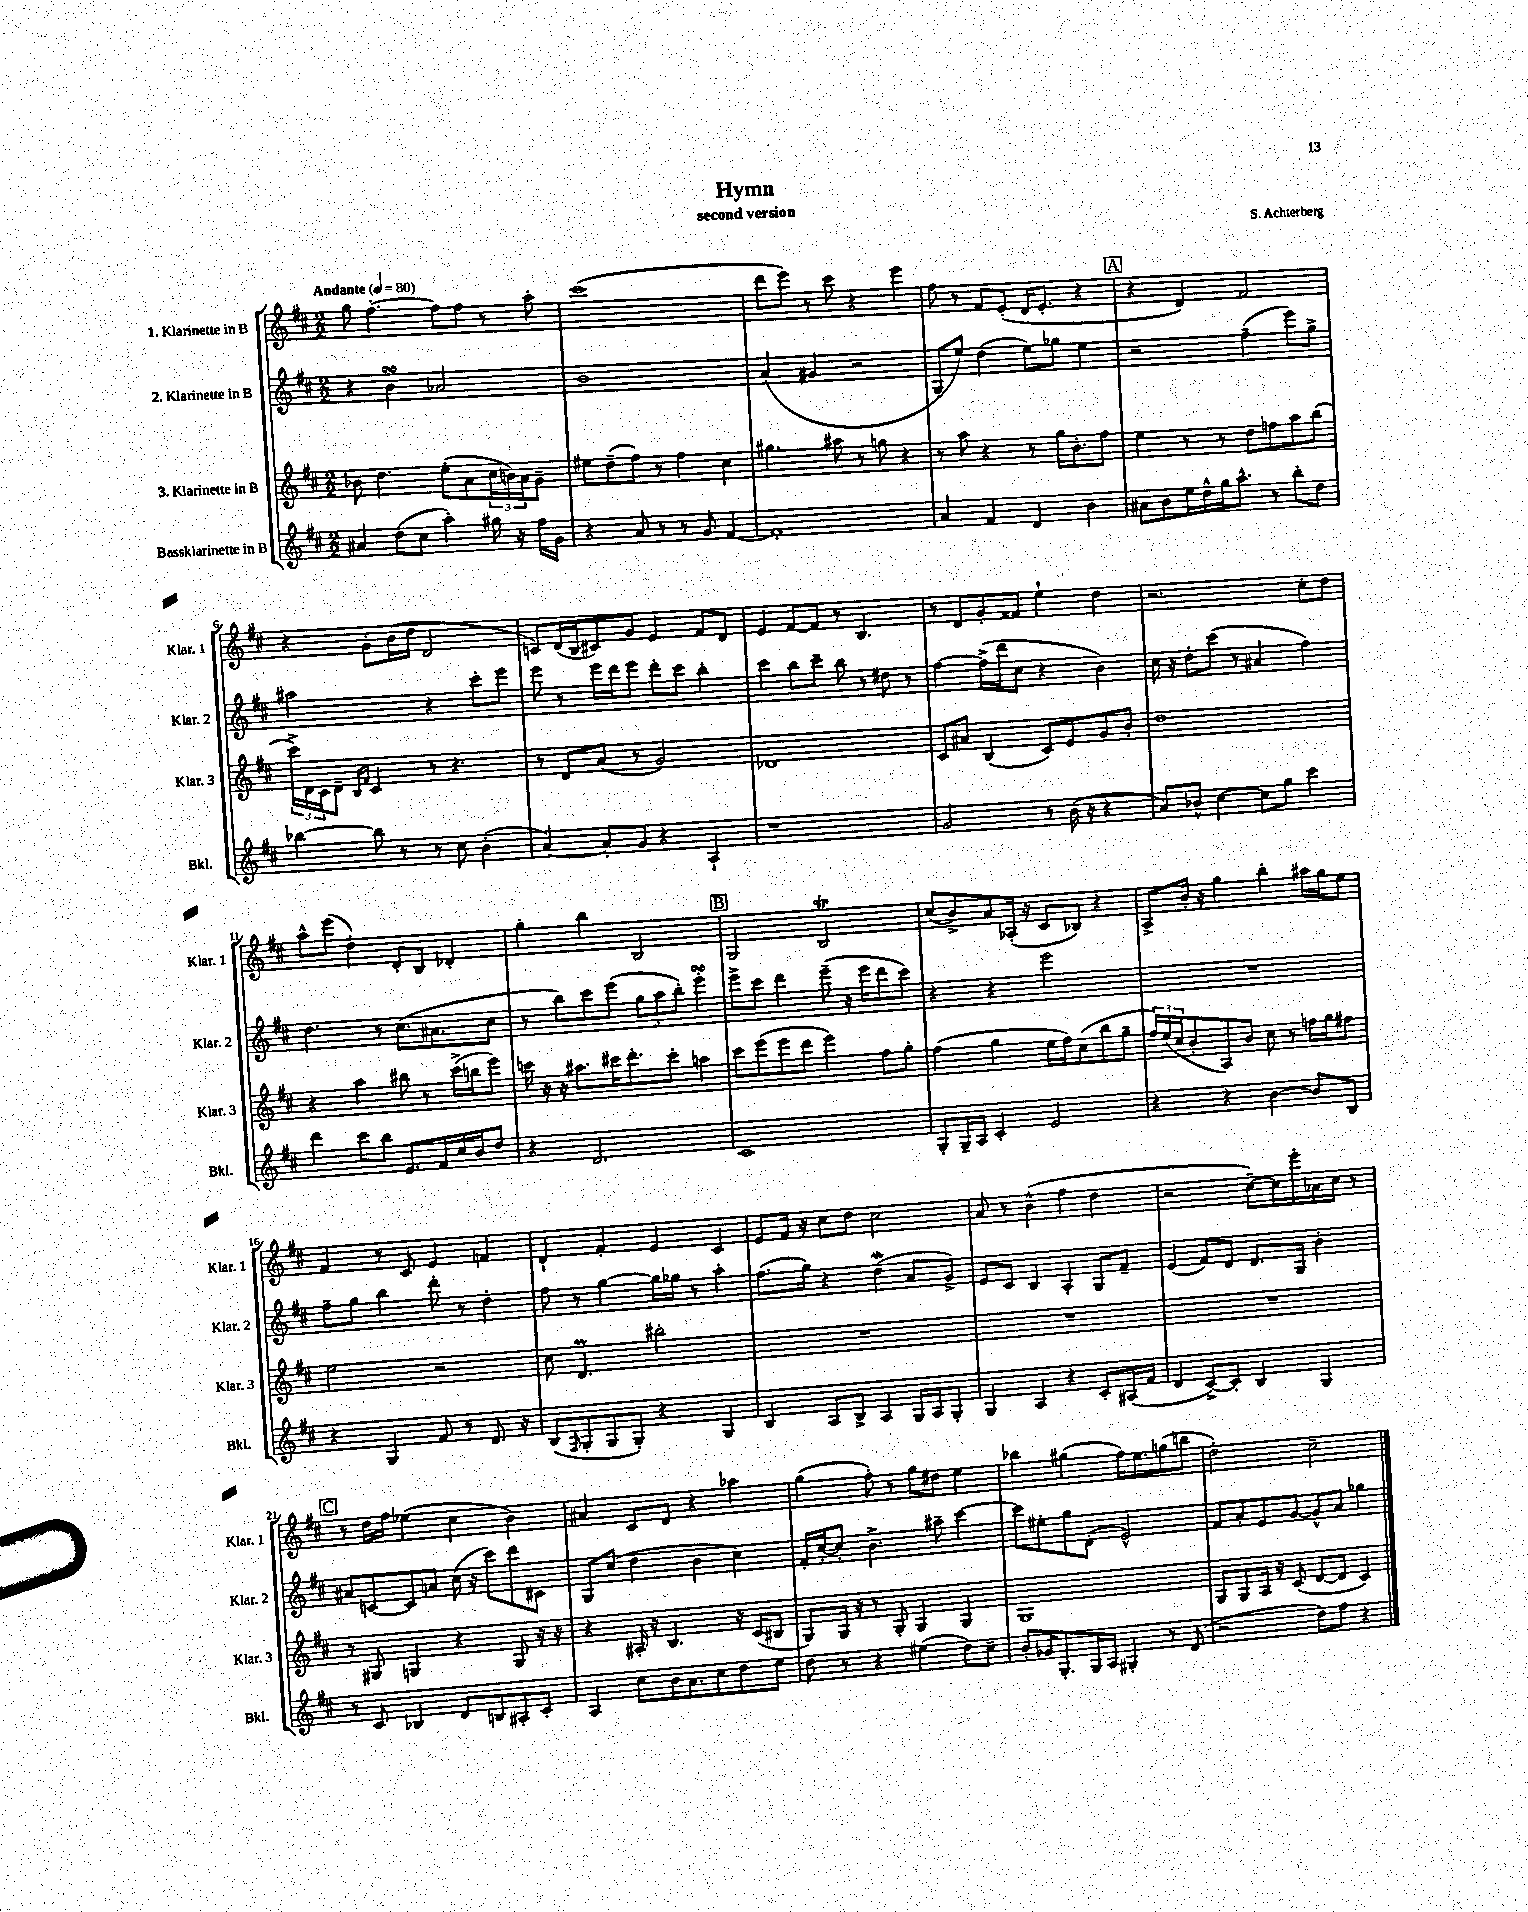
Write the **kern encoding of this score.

**kern	**kern	**kern	**kern
*staff4	*staff3	*staff2	*staff1
*clefG2	*clefG2	*clefG2	*clefG2
*k[f#c#]	*k[f#c#]	*k[f#c#]	*k[f#c#]
*M2/2	*M2/2	*M2/2	*M2/2
*MM80	*MM80	*MM80	*MM80
4a#/	8b-\	4r	8gg\
.	4.dd\	.	[4.ff#'\
(8dd\L	.	4b\	.
8cc#\J	.	.	.
4aa'\)	(8ee'\L	2a-/	8ff#\]L
.	8a\	.	8ff#\J
16gg#\	24cc#\L	.	8r
.	24b\)	.	.
16r	.	.	.
.	24a\J	.	.
16ff#\LL	8g~\J	.	8aa'\
16g\JJ	.	.	.
=	=	=	=
4r	8ee#\L	1b	(1ccc#
.	(8dd~\	.	.
8a/	8ff#\J)	.	.
8r	8r	.	.
8r	4ff#\	.	.
8g/	.	.	.
[4f#/	4cc#\	.	.
=	=	=	=
1f#']	4.gg#\	(4a/	8ddd\L
.	.	.	8eee\J)
.	.	4g#/	8r
.	8aa#\	.	8ccc#\
.	8r	2r	4r
.	8gg\	.	.
.	4r	.	4eee\
=	=	=	=
4a/	8r	8G'/L	8ff#\
.	8aa\	8ee/J)	8r
4f#/	4r	(4dd\	8f#/L
.	.	.	(8e'/J
4d/	8r	8ee\L)	16d/LK
.	.	.	8.e'/J
.	16gg\LK	8gg-\J	.
.	8.b'\	.	.
4b\	.	4ee\	4r
.	8ff#\J	.	.
=	=	=	=
8a#\L	4ee\	2r	4r
8b\	.	.	.
16ee\L	8r	.	4d/)
16dd^^\	.	.	.
16gg\J	8r	.	.
8.aa^^\J	.	.	.
.	8dd\L	(4ff#~\	2f#/
8r	8ff\	.	.
8bb'\L	8aa\	8eee\L)	.
8dd\J	(8bb\J	8gg^\J	.
=	=	=	=
[4bb-\	24ccc#^\LL)	2aa#\	4r
.	24d\	.	.
.	24c#\J	.	.
.	8d~\J	.	.
.	16qqB/LL	.	.
.	16qqf#/JJ	.	.
8bb-\]	4c#/	.	8g'\L
8r	.	.	(16b\L
.	.	.	16dd\JJ
8r	8r	4r	2d/
8cc#\	4.r	.	.
(4b'\	.	8ccc#'\L	.
.	.	8eee\J	.
=	=	=	=
[4a/)	8r	8eee\	8c/L)
.	8d/L	8r	(16d/L
.	.	.	16B/J
8a'/]L	(8a/J	16eee\LL	8c#/)
.	.	16ddd\J	.
8g/J	8r	8eee\J	8g/J
4r	2g/)	8ddd'\L	4e/
.	.	8ccc#\J	.
4A`/	.	4bb'\	8f#/L
.	.	.	8d/J
=	=	=	=
1r	1d-	4ccc#\	4e/
.	.	8bb\L	[8f#/L
.	.	8ccc#~\J	8f#/]J
.	.	8bb\	8r
.	.	8r	4.B/
.	.	8dd#\	.
.	.	8r	.
=	=	=	=
2g/	8c#/L	[4ff#\	8r
.	8a#/J	.	8d/L
.	(4B/	(16ff#^\]LL	8g'/
.	.	16ddd\J	.
.	.	8cc#\J	8f##/J
8r	8c#/L)	4r	4ee`\
(16b\	8e/	.	.
16r	.	.	.
4r	8g/	4b\)	4dd\
.	8b'/J	.	.
=	=	=	=
8a/L)	1dd	16cc#\	2.r
.	.	16r	.
8b-^^/J	.	8dd'\L	.
[4cc#\	.	(8ccc#\J	.
.	.	8r	.
8cc#\]L	.	4a#/	.
8gg\J	.	.	.
4ccc#\	.	4ff#\)	8cc#'\L
.	.	.	8dd\J
=	=	=	=
4ddd\	4r	4.dd\	8aa^^\L
.	.	.	(8eee\J
8ccc#\L	4aa\	.	4dd'\)
8bb\J	.	8r	.
8.e/L	8bb#\	(8.cc#\L	8d'/L
.	8r	.	8B/J
16f#/L	.	8.a#\	.
16cc#/	(16ccc#^\LL	.	4d-'/
16b/J	16bb\J	.	.
8dd/J	8eee\J)	8cc#\J	.
=	=	=	=
4r	16ccc\	8r	4gg'\
.	16r	.	.
.	16r	8bb\L)	.
.	8.aa#\L	.	.
2.d/	.	8ccc#\	4bb\
.	16ccc#\K	(8eee\J	.
.	8.ddd'\	.	.
.	.	12gg\L	2B/
.	.	12aa\	.
.	8ccc#'\J	.	.
.	.	12bb'\J)	.
.	4aa\	4eee'\	.
=	=	=	=
1c#	8ccc#\L	8eee^\L	2G/
.	(8eee\	8ccc#\J	.
.	8eee\	4ddd\	.
.	8ddd\J	.	.
.	4eee\)	(8eee~\	2B/
.	.	16r	.
.	.	16eee\LK	.
.	8ff#\L	8ddd\	.
.	8gg'\J	8ccc#\J)	.
=	=	=	=
8G'/L	(4ff#\	4r	(8cc#/L
16G~/L	.	.	8b^/)
16A/JJ	.	.	.
4c#'/	4gg\	4r	8a/
.	.	.	(16A-'/Jk
.	.	.	16r
2e/	16ee\LL	2eee\	8c#/L
.	16ff#\J)	.	.
.	(8cc#\	.	8B-/J)
.	8bb\	.	4r
.	8gg~\J	.	.
=	=	=	=
4r	24ff#/LL)	1r	8A^/L
.	(24ee/	.	.
.	24cc#/J	.	.
.	8b'/	.	16b'/Jk
.	.	.	16r
4r	8A/)	.	4gg\
.	8b/J	.	.
[4b\	8cc#\	.	4bb'\
.	8r	.	.
8b/]L	16ff\LL	.	16aa#\LL
.	16gg\J	.	16gg\J
8B/J	8ff#\J	.	8ee\J
=	=	=	=
4r	2ee\	8ff#~\L	4f#/
.	.	8gg\J	.
4G/	.	4bb\	8r
.	.	.	8c#/
8f#/	2r	8ddd'\	4e/
8r	.	8r	.
8.d/	.	4dd'\	4f/
16r	.	.	.
=	=	=	=
(8B/L	8cc#\	8ff#\	4d`/
16qqF#/	.	.	.
8G'/	4.d/	8r	.
8G/	.	[4gg\	4f#'/
8G'/J)	.	.	.
4r	2bb#'\	16gg\]LL	4e/
.	.	16gg-\JJ	.
.	.	8r	.
4G/	.	4aa'\	4c#/
=	=	=	=
4B/	1r	(8.ff#\L	8e/L
.	.	.	16f#/Jk
.	.	16gg\Jk)	16r
8A/L	.	4r	8cc#\L
8B^/J	.	.	8dd\J
4A/	.	(4dd\	2cc#\
16G/LL	.	8a/L	.
16A/J	.	.	.
8G'/J	.	8g^/J)	.
=	=	=	=
4G/	1r	8e/L	8a/
.	.	8c#/J	8r
4A/	.	4B/	(4b^^\
4r	.	4A'/	4ff#\
8c#'/L	.	8G/L	4dd\
(16A#/L	.	8f#~/J	.
16f#/JJ	.	.	.
=	=	=	=
4d/	1r	(4e/	2r
[8c#^/L)	.	8f#/L)	.
8c#'/]J	.	8d/J	.
4B/	.	8.d/L	[8cc#~\L)
.	.	.	16cc#\]L
.	.	16G/Jk	16eee'\
4G/	.	4b'\	16a-\
.	.	.	16cc#\JJ
.	.	.	8r
=	=	=	=
8r	8r	8a#/L	8r
8c#/	8G#/	[8c/	16dd\LL
.	.	.	16ff#\JJ
4B-/	4G/	8c/]	(4ee-\
.	.	8a/J	.
8d/L	4r	(16cc#\	4cc#\
.	.	16r	.
8B/	.	8ccc#\L)	.
8A#'/	8G/	8ddd\	4b\)
8c#'/J	16r	8c#\J	.
.	16r	.	.
=	=	=	=
4A/	4r	8G/L	4a#/
.	.	(8cc#/J	.
8cc#\L	16A#'/	4dd\	8c#/L
.	16r	.	.
16b\K	4.B/	.	8d/J
8.a\	.	.	.
.	.	4b\	4r
8cc#\	.	.	.
8dd\	16r	4cc#\)	4aa-\
.	(16c#/LK	.	.
8ee\J	8B#/J	.	.
=	=	=	=
8dd\	8G/L)	16f#'/LL	(4gg\
.	.	[16cc#'/J	.
8r	16G/Jk	8cc#'/]J	.
.	16r	.	.
4r	8r	4.b^\	8ff#'\)
.	8G'/	.	8r
(4ee#\	4G/	.	8gg\L
.	.	8aa#~\	8dd#\J
8dd\L)	4G/	[4ccc#\	4ee\
8cc#~\J	.	.	.
=	=	=	=
8b'/L	1G	8ccc#\]L	4bb-\
16g-/K	.	8ee#'\	.
8.G'/	.	.	.
.	.	8gg\	(4gg#\
16G/L	.	(8d'\J	.
16A/JJ	.	.	.
4G#'/	.	2e^^/)	16ff#\LK)
.	.	.	8.ee\
8r	.	.	(8gg\
(8d/	.	.	8bb\J
=	=	=	=
2r	8G/L	8f#/L	2dd'\)
.	8G/	8a'/	.
.	16A/Jk	8e/	.
.	16r	.	.
.	(8c#/	[8g/J	.
8dd\L)	[8d/L	8g^^/]L	2cc#~\
8ff#\J	8d/]J	8a/J	.
4r	4c#/)	4gg-\	.
==	==	==	==
*-	*-	*-	*-
